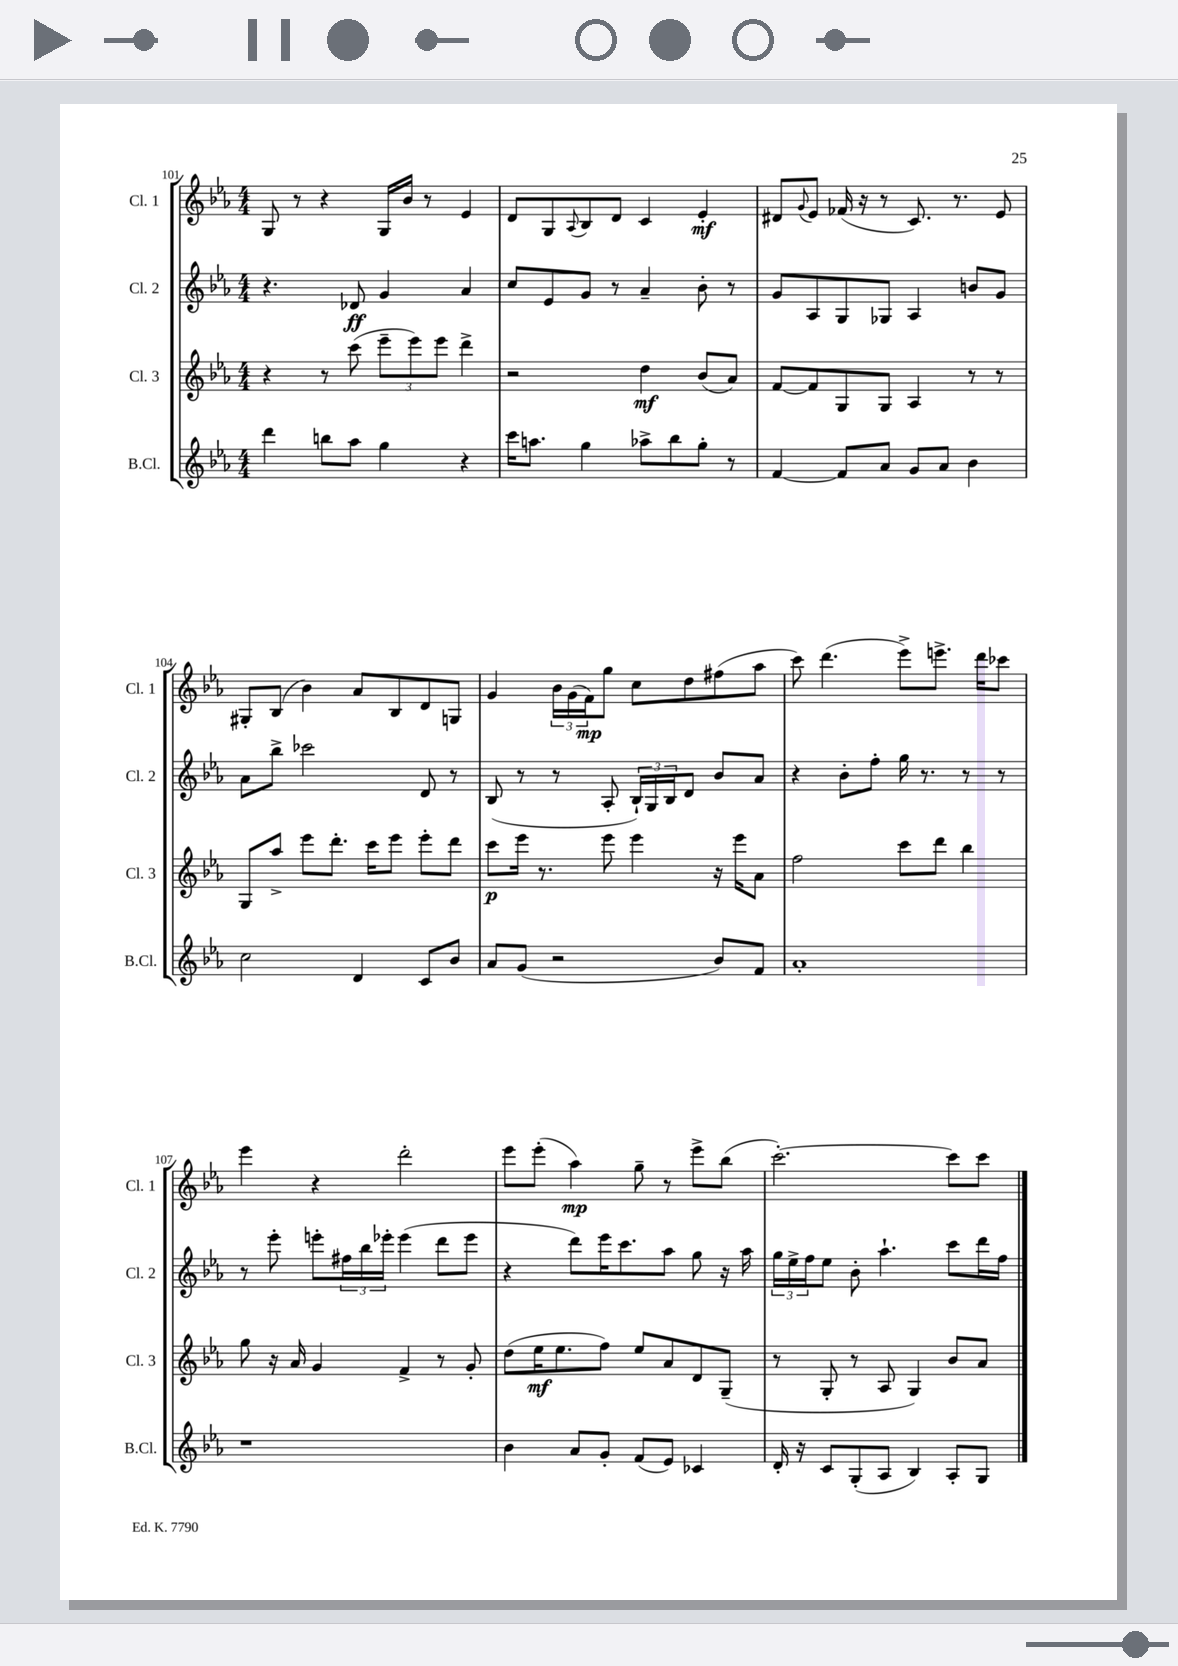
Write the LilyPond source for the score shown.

<<
\new StaffGroup <<
\new Staff = "s0" \with { instrumentName = "Cl. 1" shortInstrumentName = "Cl. 1" } {
    \clef treble \key ees \major \numericTimeSignature \time 4/4
    g8 r8 r4 g16 bes'16 r8 ees'4 |
    d'8 g8 \appoggiatura { aes8 } bes8 d'8 c'4 ees'4-.\mf |
    dis'8 \appoggiatura { g'8 } ees'8 fes'16( r16 r8 c'8.) r8. ees'8 |
    gis8-. bes8( bes'4) aes'8 bes8 d'8 g8 |
    g'4 \tuplet 3/2 { bes'16 g'16( f'16\mp) } g''8 c''8 d''8 fis''8( aes''8 |
    c'''8) d'''4.( ees'''8->) e'''8.-> d'''16 ces'''8 |
    ees'''4 r4 d'''2-. |
    ees'''8 ees'''8-.( aes''4\mp) g''8-- r8 ees'''8-> bes''8( |
    c'''2.~-.) c'''8 c'''8 \bar "|." |
}
\new Staff = "s1" \with { instrumentName = "Cl. 2" shortInstrumentName = "Cl. 2" } {
    \clef treble \key ees \major \numericTimeSignature \time 4/4
    r4. des'8\ff g'4 aes'4 |
    c''8 ees'8 g'8 r8 aes'4-- bes'8-. r8 |
    g'8 aes8 g8 ges8 aes4 b'8 g'8 |
    aes'8 bes''8-> ces'''2 d'8 r8 |
    bes8( r8 r8 aes8-. \tuplet 3/2 { bes16-!) g16 bes16 } d'8 bes'8 aes'8 |
    r4 bes'8-. f''8-. g''16 r8. r8 r8 |
    r8 ees'''8-. e'''8-. \tuplet 3/2 { fis''16 bes''16 ees'''16-. } ees'''4( d'''8 ees'''8 |
    r4 d'''8) ees'''16 c'''8. aes''8 g''8 r16 aes''16 |
    \tuplet 3/2 { g''16 ees''16-> f''16 } ees''8 bes'8-. aes''4.-! c'''8 d'''16 f''16 \bar "|." |
}
\new Staff = "s2" \with { instrumentName = "Cl. 3" shortInstrumentName = "Cl. 3" } {
    \clef treble \key ees \major \numericTimeSignature \time 4/4
    r4 r8 c'''8( \tuplet 3/2 { ees'''8-- ees'''8) ees'''8 } d'''4-> |
    r2 d''4\mf bes'8( aes'8) |
    f'8~ f'8 g8 g8 aes4 r8 r8 |
    g8 aes''8-> ees'''8 d'''8.-. c'''16 ees'''8 ees'''8-. d'''8 |
    c'''8\p ees'''16 r8. ees'''8 ees'''4 r16 ees'''16 aes'8 |
    f''2 c'''8 d'''8 bes''4 |
    g''8 r16 aes'16 g'4 f'4-> r8 g'8-. |
    d''8( ees''16\mf ees''8. f''8) ees''8 aes'8 d'8 g8--( |
    r8 g8-. r8 aes8 g4) bes'8 aes'8 \bar "|." |
}
\new Staff = "s3" \with { instrumentName = "B.Cl." shortInstrumentName = "B.Cl." } {
    \clef treble \key ees \major \numericTimeSignature \time 4/4
    d'''4 b''8 aes''8 g''4 r4 |
    c'''16 a''8. g''4 aes''8-> bes''8 g''8-. r8 |
    f'4~ f'8 aes'8 g'8 aes'8 bes'4 |
    c''2 d'4 c'8 bes'8 |
    aes'8 g'8( r2 bes'8) f'8 |
    aes'1-. |
    r1 |
    bes'4 aes'8 g'8-. f'8( ees'8) ces'4 |
    d'16-. r16 c'8 g8-.( aes8 bes4) aes8-. g8 \bar "|." |
}
>>
>>
\layout { \context { \Score currentBarNumber = #101 } }
